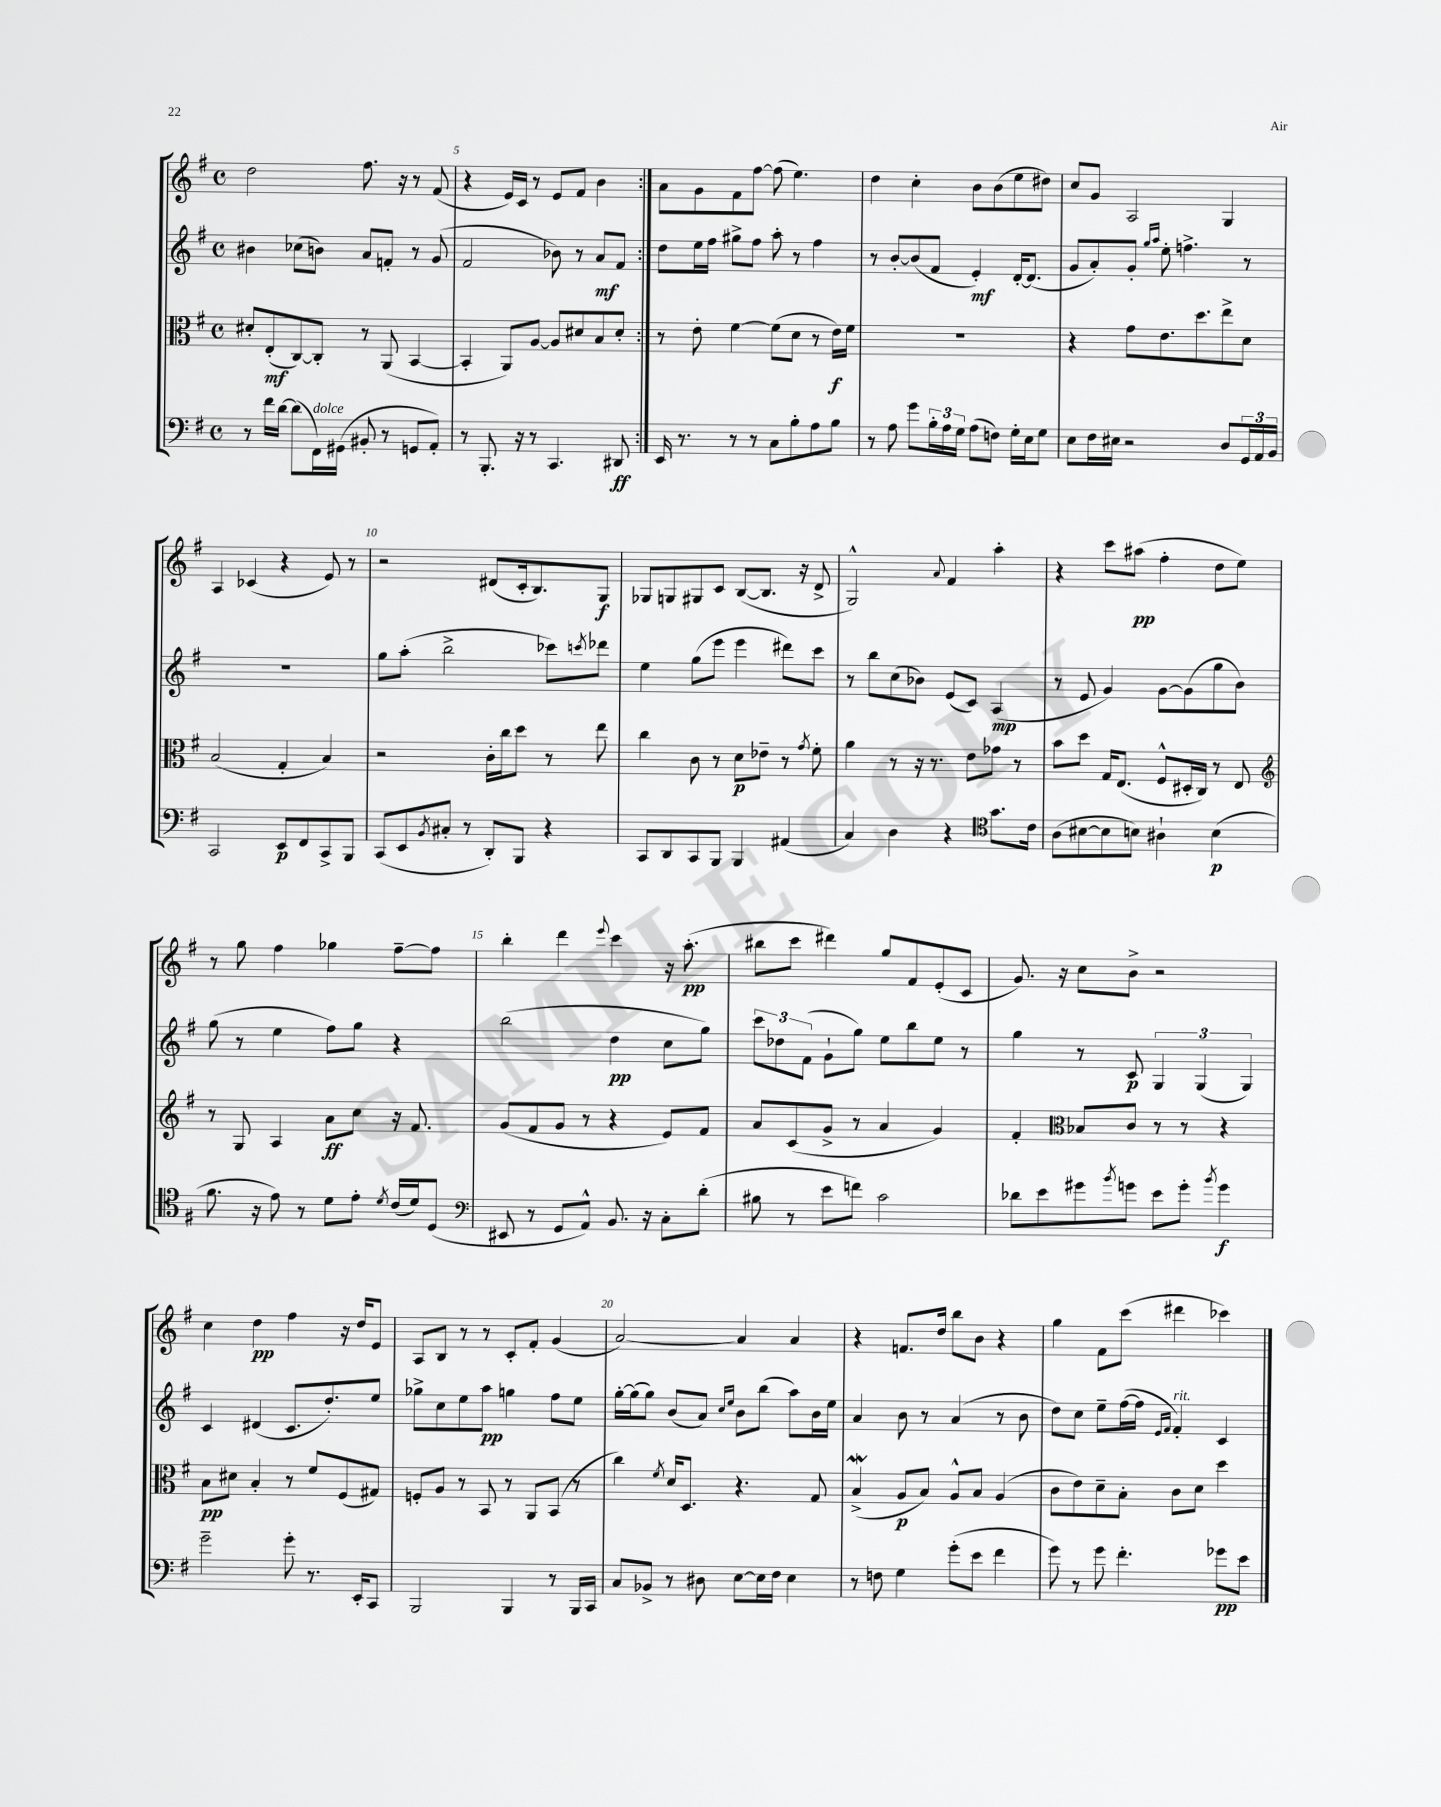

**kern	**dynam	**kern	**dynam	**kern	**dynam	**kern	**dynam
*part4	*part4	*part3	*part3	*part2	*part2	*part1	*part1
*staff4	*staff4	*staff3	*staff3	*staff2	*staff2	*staff1	*staff1
*clefF4	*	*clefC3	*	*clefG2	*	*clefG2	*
*k[f#]	*	*k[f#]	*	*k[f#]	*	*k[f#]	*
*M4/4	*	*M4/4	*	*M4/4	*	*M4/4	*
*met(c)	*	*met(c)	*	*met(c)	*	*met(c)	*
=4	=4	=4	=4	=4	=4	=4	=4
8r	.	8d#X'/L	.	4b#X\	.	2dd\	.
16f#\LL	.	(8E'/	mf	.	.	.	.
[16d\JJ	.	.	.	.	.	.	.
(8d\L]	.	[8C/)	.	(8cc-X\L	.	.	.
!LO:TX:a:i:t=dolce	!	!	!	!	!	!	!
16FF#\L)	.	8C'/J]	.	8bn\J)	.	.	.
(16GG#X\JJ	.	.	.	.	.	.	.
8BB#X'/	.	8r	.	8a/L	.	8.ff#\	.
8r	.	(8AA/	.	8fn'/J	.	.	.
.	.	.	.	.	.	16r	.
8GGn/L	.	[4BB/	.	8r	.	8r	.
8AA'/J)	.	.	.	(8g/	.	(8f#/	.
=5	=5	=5	=5	=5	=5	=5	=5
8r	.	4BB'/]	.	2f#/	.	4r	.
8.BBB'/	.	.	.	.	.	.	.
.	.	8AA/L)	.	.	.	16e/LL)	.
16r	.	.	.	.	.	16c/JJ	.
8r	.	[8A/J	.	.	.	8r	.
4.CC/	.	8A/L]	.	8b-X\)	.	8e/L	.
.	.	8d#X/	.	8r	.	8f#/J	.
.	.	8B/	.	8a/L	mf	4b\	.
8DD#X/	ff	8d#'/J	.	8f#/J	.	.	.
=6:|!	=6:|!	=6:|!	=6:|!	=6:|!	=6:|!	=6:|!	=6:|!
16EE/	.	8r	.	8dd\L	.	8a\L	.
8.r	.	.	.	.	.	.	.
.	.	8e'\	.	16ee\L	.	8g\	.
.	.	.	.	16ff#\JJ	.	.	.
8r	.	[4f#\	.	8gg#X^\L	.	8f#\	.
8r	.	.	.	8ff#\J	.	[8ff#\J	.
8C\L	.	(8f#\L]	.	8aa'\	.	(8ff#\]	.
8B'\	.	8d\J	.	8r	.	4.ee\)	.
8A\	.	8r	.	4ff#\	.	.	.
8B\J	.	16e\LL)	f	.	.	.	.
.	.	16f#\JJ	.	.	.	.	.
=7	=7	=7	=7	=7	=7	=7	=7
8r	.	1r	.	8r	.	4dd\	.
8A\	.	.	.	[8b'/L	.	.	.
8g\L	.	.	.	(8b/]	.	4cc'\	.
24B'\L	.	.	.	8f#/J	.	.	.
24A\	.	.	.	.	.	.	.
24G\JJ	.	.	.	.	.	.	.
(8A\L	.	.	.	4e'/)	mf	8b\L	.
8Fn\J)	.	.	.	.	.	(8b\	.
16G'\LL	.	.	.	[16d'/KL	.	8ee\	.
16E\J	.	.	.	(8.d/J]	.	.	.
8G\J	.	.	.	.	.	8dd#X\J)	.
=8	=8	=8	=8	=8	=8	=8	=8
8E\L	.	4r	.	8g/L	.	8cc/L	.
16F#\L	.	.	.	8a'/)	.	8g/J	.
16E#X\JJ	.	.	.	.	.	.	.
2r	.	8g\L	.	8g'/J	.	2A/	.
.	.	.	.	16qqgg/LL	.	.	.
.	.	.	.	16qqaa/JJ	.	.	.
.	.	8.e\	.	8ee'\	.	.	.
.	.	.	.	4.ffn^\	.	.	.
.	.	8.dd\	.	.	.	.	.
8D/L	.	8ee^\	.	.	.	4G/	.
24GG/L	.	8d\J	.	8r	.	.	.
24AA/	.	.	.	.	.	.	.
24BB/JJ	.	.	.	.	.	.	.
!!LO:LB:g=z
=9	=9	=9	=9	=9	=9	=9	=9
2CC/	.	(2B/	.	1r	.	4A/	.
.	.	.	.	.	.	(4c-X/	.
8EE/L	p	4G'/	.	.	.	4r	.
8FF#/	.	.	.	.	.	.	.
8CC^/	.	4B/)	.	.	.	8e/)	.
8BBB/J	.	.	.	.	.	8r	.
=10	=10	=10	=10	=10	=10	=10	=10
(8CC/L	.	2r	.	8gg\L	.	2r	.
8EE/	.	.	.	(8aa'\J	.	.	.
8qBB/	.	.	.	.	.	.	.
8C#X'/J	.	.	.	2bb^\	.	.	.
8r	.	.	.	.	.	.	.
8DD'/L)	.	16c'\LL	.	.	.	(8d#X/L	.
.	.	16cc\J	.	.	.	.	.
8BBB/J	.	8dd\J	.	.	.	16c'/k	.
.	.	.	.	.	.	8.B/)	.
4r	.	8r	.	8ccc-X\L)	.	.	.
.	.	.	.	8qcccn/	.	.	.
.	.	8ee\	.	8ddd-X\J	.	8G/J	f
=11	=11	=11	=11	=11	=11	=11	=11
8CC/L	.	4cc\	.	4ee\	.	8G-X/L	.
8DD/	.	.	.	.	.	8Gn/	.
8CC/	.	8c\	.	(8gg\L	.	8G#X/	.
8BBB/J	.	8r	.	8eee\J	.	8c/J	.
4BBB/	.	8d\L	p	4eee\	.	([8B/L	.
.	.	8e-X~\J	.	.	.	8.B/J]	.
(4AA#X/	.	8r	.	8ddd#X\L)	.	.	.
.	.	.	.	.	.	16r	.
.	.	8qg/	.	.	.	.	.
.	.	8f#'\	.	8ccc\J	.	8d^/	.
=12	=12	=12	=12	=12	=12	=12	=12
4C/)	.	4a\	.	8r	.	2G^^/)	.
.	.	.	.	8bb\L	.	.	.
4D\	.	8r	.	(8cc\	.	.	.
.	.	16r	.	8b-X\J)	.	.	.
.	.	8.r	.	.	.	.	.
.	.	.	.	.	.	8qqa/	.
4r	.	.	.	(8e/L	.	4f#/	.
.	.	8e\L	.	8c/J)	.	.	.
*clefC4	*	*	*	*	*	*	*
8.g\L	.	8g-X\J	.	(4A/	mp	4aa'\	.
.	.	8r	.	.	.	.	.
16c\Jk	.	.	.	.	.	.	.
=13	=13	=13	=13	=13	=13	=13	=13
(8A\L	.	8b\L	.	8r	.	4r	.
[8B#X\	.	8dd\J	.	8e/	.	.	.
8B#\]	.	16G/KL	.	4g/)	.	8ccc\L	.
.	.	(8.E/J	.	.	.	.	.
8Bn\J)	.	.	.	.	.	(8aa#X\J	pp
4A#X`\	.	8F#^^/L	.	[8g\L	.	4ff#'\	.
.	.	16D#X'/L	.	(8g\]	.	.	.
.	.	16C/JJ)	.	.	.	.	.
(4B\	p	8r	.	8gg\	.	8dd\L	.
.	.	8E/	.	8b\J)	.	8ee\J)	.
!!LO:LB:g=z
=14	=14	=14	=14	=14	=14	=14	=14
*	*	*clefG2	*	*	*	*	*
8.f#\	.	8r	.	(8gg\	.	8r	.
.	.	8G/	.	8r	.	8gg\	.
16r	.	.	.	.	.	.	.
8e\)	.	4A/	.	4ee\	.	4ff#\	.
8r	.	.	.	.	.	.	.
8d\L	.	8a\L	ff	8ff#\L)	.	4gg-X\	.
8e'\J	.	8cc\J	.	8gg\J	.	.	.
8qd/	.	.	.	.	.	.	.
(16c/LL	.	16r	.	4r	.	[8ff#~\L	.
16d/J)	.	8.f#/	.	.	.	.	.
(8D/J	.	.	.	.	.	8ff#\J]	.
=15	=15	=15	=15	=15	=15	=15	=15
*clefF4	*	*	*	*	*	*	*
8EE#X/	.	(8g/L	.	(2bb\	.	4bb'\	.
8r	.	8f#/	.	.	.	.	.
8GG/L	.	8g/J	.	.	.	4ddd\	.
8AA^^/J)	.	8r	.	.	.	.	.
.	.	.	.	.	.	8qqeee/	.
8.BB/	.	4r	.	4dd\	pp	4ccc\	.
16r	.	.	.	.	.	.	.
8C'\L	.	8e/L)	.	8cc\L	.	16r	.
.	.	.	.	.	.	(8.aa'\	pp
(8d'\J	.	8f#/J	.	8gg\J)	.	.	.
=16	=16	=16	=16	=16	=16	=16	=16
8B#X\	.	8a/L	.	12ccc\L	.	8bb#X\L	.
.	.	.	.	12dd-X\	.	.	.
8r	.	(8c/	.	.	.	8ccc\J	.
.	.	.	.	(12f#\J	.	.	.
8e\L	.	8g^/J	.	8g`\L	.	4ddd#X\)	.
8fn\J)	.	8r	.	8gg\J)	.	.	.
2c\	.	4a/	.	8ee\L	.	8gg/L	.
.	.	.	.	8bb\	.	8f#/	.
.	.	4g/)	.	8ee\J	.	(8e'/	.
.	.	.	.	8r	.	8c/J	.
=17	=17	=17	=17	=17	=17	=17	=17
8d-X\L	.	4f#'/	.	4gg\	.	8.g/)	.
8e\	.	.	.	.	.	.	.
.	.	.	.	.	.	16r	.
*	*	*clefC3	*	*	*	*	*
8g#X\	.	8B-X/L	.	8r	.	8cc\L	.
8qb/	.	.	.	.	.	.	.
8gn\J	.	8c/J	.	8c/	p	8b^\J	.
8e\L	.	8r	.	6G/	.	2r	.
8g'\J	.	8r	.	.	.	.	.
.	.	.	.	(6G/	.	.	.
8qb/	.	.	.	.	.	.	.
4g\	f	4r	.	.	.	.	.
.	.	.	.	6G/)	.	.	.
!!LO:LB:g=z
=18	=18	=18	=18	=18	=18	=18	=18
2g~\	.	8B\L	pp	4c/	.	4cc\	.
.	.	8d#X\J	.	.	.	.	.
.	.	4B'/	.	(4d#X/	.	4dd\	pp
8g'\	.	8r	.	8.c/L	.	4ff#\	.
8.r	.	8f#/L	.	.	.	.	.
.	.	.	.	8.dd'/)	.	.	.
.	.	(8F#/	.	.	.	16r	.
16EE'/KL	.	.	.	.	.	16dd/KL	.
8CC/J	.	8G#X/J)	.	8ee/J	.	8e/J	.
=19	=19	=19	=19	=19	=19	=19	=19
2BBB/	.	8Fn'/L	.	8gg-X^\L	.	8A/L	.
.	.	8A/J	.	8cc\	.	8B/J	.
.	.	8r	.	8ee\	.	8r	.
.	.	8BB/	.	8aa\J	pp	8r	.
4BBB/	.	8r	.	4ggn\	.	8c'/L	.
.	.	8AA/L	.	.	.	8f#'/J	.
8r	.	(8BB/J	.	8ff#\L	.	(4g/	.
16BBB/LL	.	8r	.	8ee\J	.	.	.
16CC/JJ	.	.	.	.	.	.	.
=20	=20	=20	=20	=20	=20	=20	=20
8C/L	.	4cc\)	.	[16gg'\LL	.	[2a/)	.
.	.	.	.	(16gg\J]	.	.	.
8BB-X^/J	.	.	.	8gg\J)	.	.	.
.	.	8qf#/	.	.	.	.	.
8r	.	16d/KL	.	(8b/L	.	.	.
.	.	8.D/J	.	.	.	.	.
8D#X\	.	.	.	8a/J)	.	.	.
.	.	.	.	16qqcc/LL	.	.	.
.	.	.	.	16qqee/JJ	.	.	.
[8E\L	.	4.r	.	8b\L	.	4a/]	.
16E\L]	.	.	.	(8bb\J	.	.	.
16F#\JJ	.	.	.	.	.	.	.
4E\	.	.	.	8aa\L)	.	4a/	.
.	.	8G/	.	16b\L	.	.	.
.	.	.	.	16ee\JJ	.	.	.
=21	=21	=21	=21	=21	=21	=21	=21
8r	.	(4BW^/	.	4a/	.	4r	.
8Fn\	.	.	.	.	.	.	.
4G\	.	8A/L	p	8b\	.	8.fn/L	.
.	.	8B/J)	.	8r	.	.	.
.	.	.	.	.	.	16dd/Jk	.
(8g'\L	.	8A^^/L	.	(4a/	.	8bb\L	.
8e\J	.	8B/J	.	.	.	8b\J	.
4f#\	.	(4A/	.	8r	.	4r	.
.	.	.	.	8b\	.	.	.
=22	=22	=22	=22	=22	=22	=22	=22
8g\)	.	8c\L	.	8dd\L)	.	4gg\	.
8r	.	8e\)	.	8cc\J	.	.	.
8g\	.	8d~\	.	8ee~\L	.	8f#\L	.
4.f#'\	.	8B'\J	.	([16ff#\L	.	(8ccc\J	.
.	.	.	.	16ff#\JJ]	.	.	.
.	.	.	.	16qqe/LL	.	.	.
.	.	.	.	16qqf#/JJ	.	.	.
!	!	!	!	!LO:TX:a:i:t=rit.	!	!	!
.	.	8c\L	.	4f#'/)	.	4ddd#X\	.
.	.	8d\J	.	.	.	.	.
8g-X\L	pp	4dd\	.	4c/	.	4ccc-X\)	.
8e\J	.	.	.	.	.	.	.
==	==	==	==	==	==	==	==
*-	*-	*-	*-	*-	*-	*-	*-
